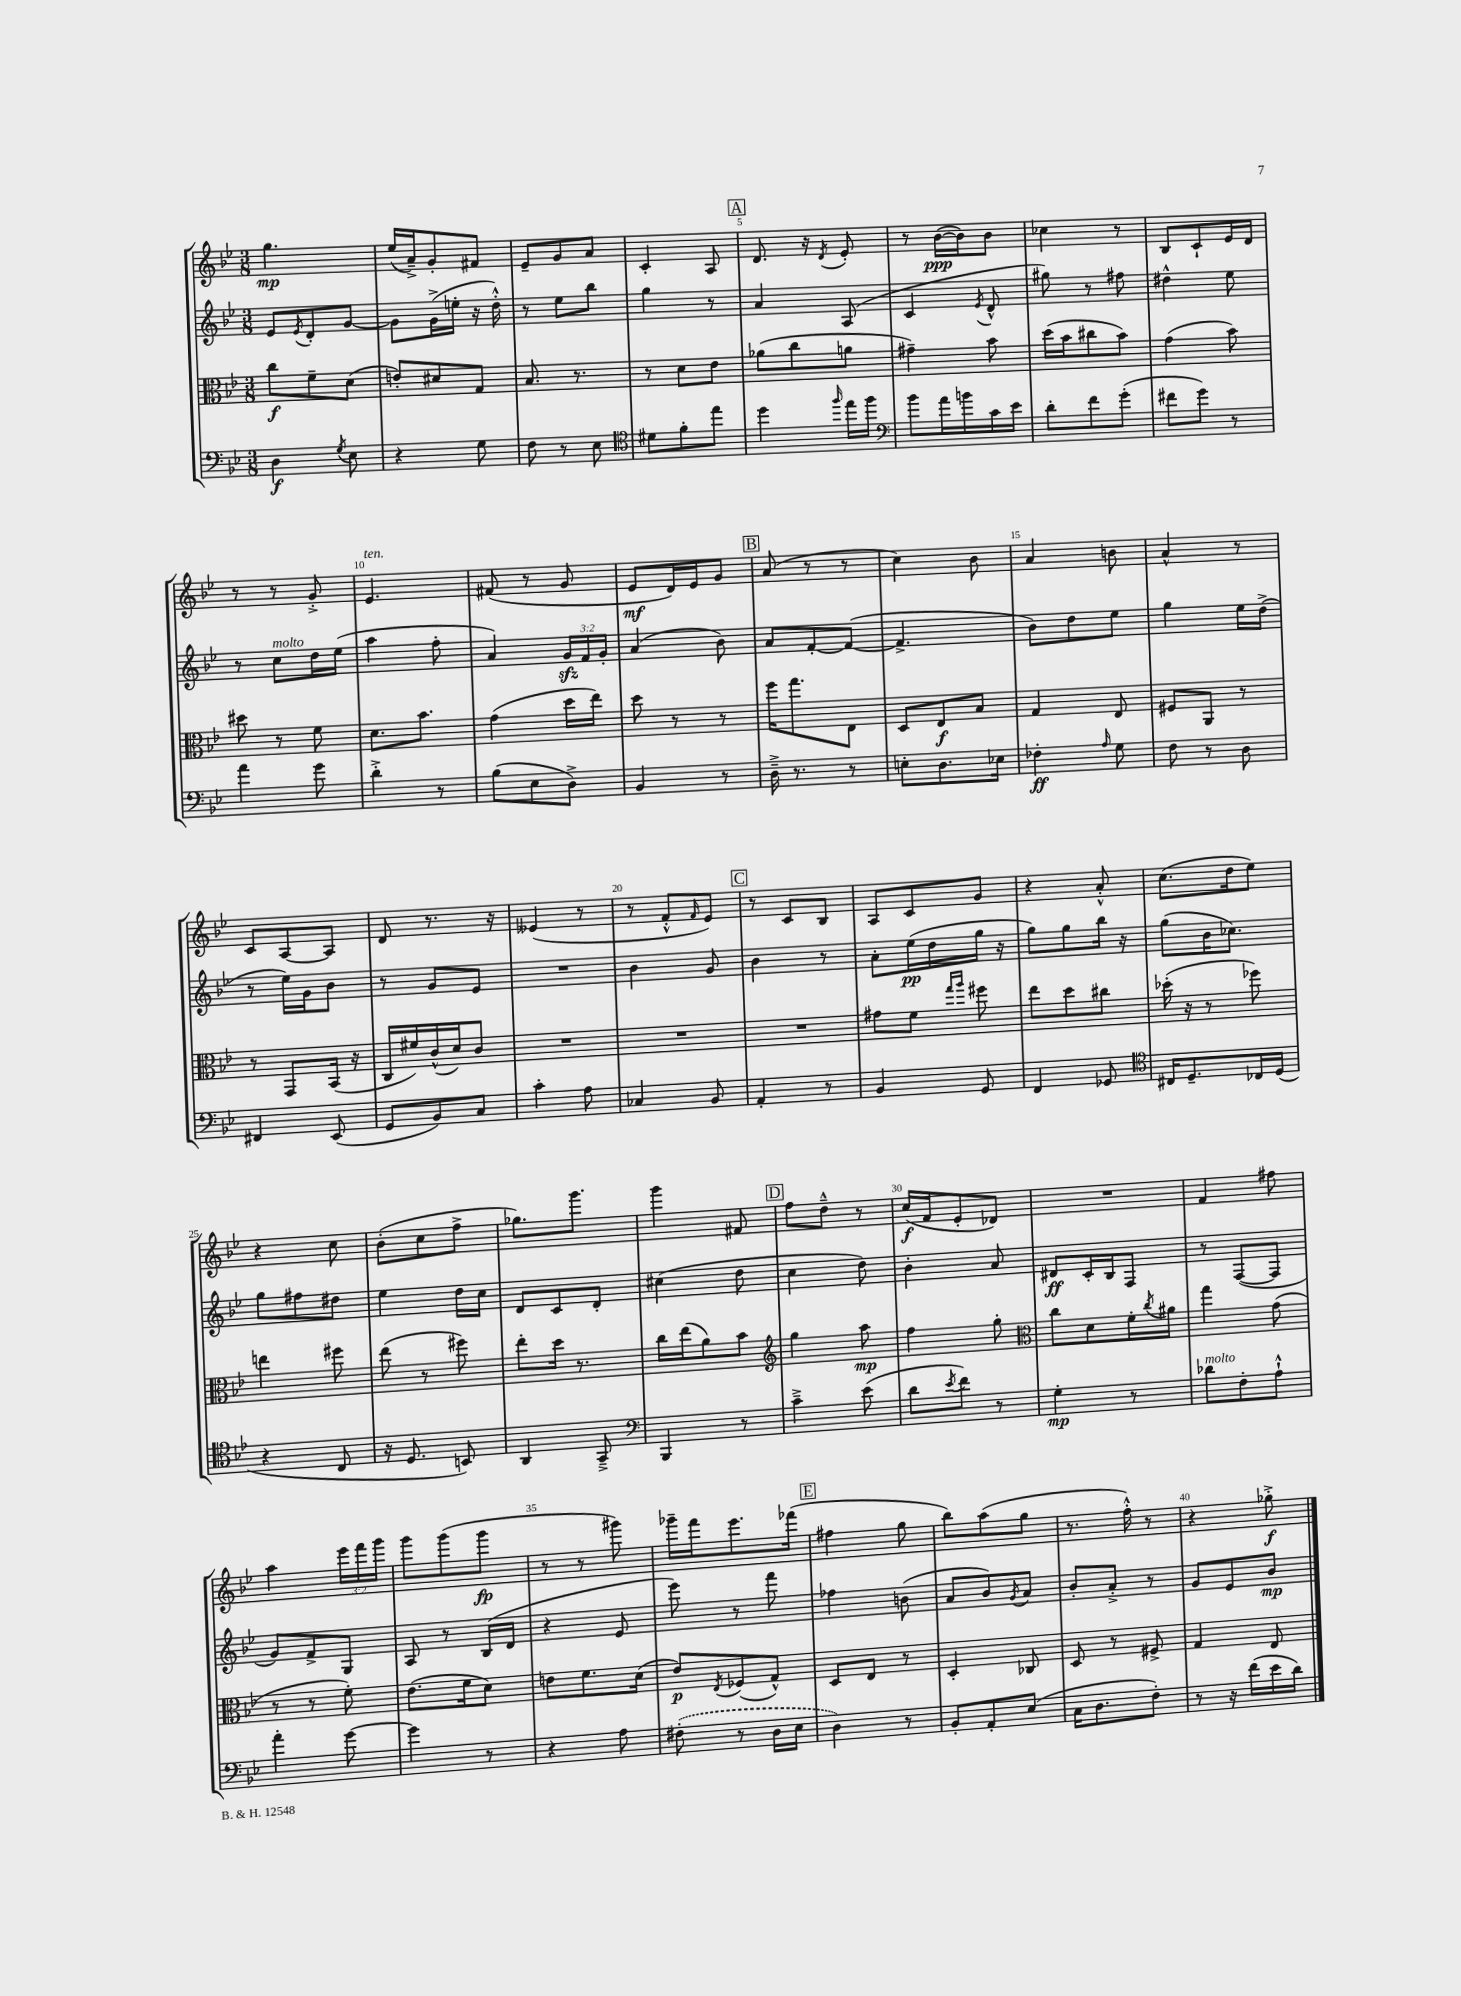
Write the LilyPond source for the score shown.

<<
\new StaffGroup <<
\new Staff = "s0" {
    \clef treble \key bes \major \numericTimeSignature \time 3/8 \override Staff.TupletNumber.text = #tuplet-number::calc-fraction-text
    g''4.\mp |
    ees''16( a'16--->) g'8-. fis'8 |
    ees'8-- g'8 a'8 |
    c'4-. a8 |
    \mark \markup { \box "A" } d'8. r16 \acciaccatura { d'8 } ees'8-. |
    r8 bes'16~\ppp( bes'16) bes'8 |
    ces''4 r8 |
    bes8 c'8-! ees'16 d'16 |
    r8 r8 g'8-.-> |
    ees'4.^\markup { \italic "ten." } |
    fis'8( r8 g'8 |
    ees'8\mf d'16) ees'16 g'8 |
    \mark \markup { \box "B" } a'8( r8 r8 |
    c''4) bes'8 |
    a'4 b'8 |
    a'4-^ r8 |
    c'8 a8~ a8 |
    d'8 r8. r16 |
    eeses'4( r8 |
    r8 f'8-.-^ \grace { f'16 } ees'8) |
    \mark \markup { \box "C" } r8 c'8 bes8 |
    a8 c'8 g'8 |
    r4 a'8-.-^ |
    c''8.( d''16 ees''8) |
    r4 c''8 |
    bes'8-.( c''8 f''8-> |
    ges''8.) g'''8. |
    g'''4 fis'8 |
    \mark \markup { \box "D" } f''8 d''8---^ r8 |
    c''16\f( f'16 ees'8-. des'8) |
    R4. |
    f'4 fis''8 |
    a''4 \tuplet 3/2 { ees'''16 f'''16 g'''16 } |
    g'''8 g'''8( g'''8\fp |
    r8 r8 gis'''8) |
    ges'''16-- f'''16 ees'''8. fes'''16( |
    \mark \markup { \box "E" } fis''4 g''8 |
    bes''8) a''8( g''8 |
    r8. f''16-.-^) r8 |
    r4 ges''8-.->\f \bar "|." |
}
\new Staff = "s1" {
    \clef treble \key bes \major \numericTimeSignature \time 3/8 \override Staff.TupletNumber.text = #tuplet-number::calc-fraction-text
    ees'8 \acciaccatura { ees'8 } d'8-. g'8~ |
    g'8 g'16->( e''16-. r16 d''16-.-^) |
    r8 ees''8 bes''8 |
    g''4 r8 |
    \mark \markup { \box "A" } a'4 a8( |
    c'4 \acciaccatura { ees'8 } d'8-^ |
    gis''8) r8 fis''8 |
    dis''4-^ ees''8 |
    r8 c''8^\markup { \italic "molto" } d''16 ees''16( |
    a''4 f''8-. |
    a'4) \tuplet 3/2 { g'16\sfz f'16 g'16-. } |
    a'4( bes'8) |
    \mark \markup { \box "B" } a'8 f'8~-. f'8~( |
    f'4.-> |
    bes'8) d''8 ees''8 |
    g''4 ees''16 d''16->( |
    r8 ees''16) g'16 bes'8 |
    r8 g'8 ees'8 |
    R4. |
    bes'4 g'8 |
    \mark \markup { \box "C" } bes'4 r8 |
    a'8-. ees''16\pp( d''16 g''16 r16 |
    g''8) g''8 bes''16 r16 |
    g''8( bes'16 ces''8.) |
    g''8 fis''8 dis''8 |
    ees''4 d''16 c''16 |
    d'8 c'8 d'8-. |
    cis''4( d''8 |
    \mark \markup { \box "D" } c''4 d''8) |
    bes'4-. a'8 |
    dis'8\ff c'16-. bes16 f8 |
    r8 f8~( f8 |
    g'8) f'8-> g8 |
    a8 r8 bes16( d'16 |
    r4 ees'8 |
    ees'''8) r8 f'''8 |
    \mark \markup { \box "E" } fes''4 b'8( |
    a'8 bes'8) \acciaccatura { g'8 } a'8 |
    bes'8-. a'8-.-> r8 |
    g'8 ees'8 bes'8\mp \bar "|." |
}
\new Staff = "s2" {
    \clef alto \key bes \major \numericTimeSignature \time 3/8
    c''8\f f'8-- d'8( |
    e'8-.) dis'8 g8 |
    bes8. r8. |
    r8 d'8 ees'8 |
    \mark \markup { \box "A" } aes'8( c''8 a'8 |
    gis'4--) bes'8 |
    d''16( bes'16 cis''8 bes'8) |
    g'4( bes'8) |
    dis''8 r8 f'8 |
    d'8. bes'8. |
    g'4( d''16 ees''16) |
    d''8 r8 r8 |
    \mark \markup { \box "B" } f''16 g''8. ees8 |
    d8 ees8\f bes8 |
    g4 ees8 |
    fis8 a,8 r8 |
    r8 g,8 bes,16( r16 |
    c16 fis'16) c'16-^( d'16) c'8 |
    R4. |
    R4. |
    \mark \markup { \box "C" } R4. |
    gis'8 f'8 \grace { g''16 a''16 } fis''8 |
    ees''8 d''8 cis''8 |
    des''16-.( r16 r8 fes''8) |
    e''4 fis''8 |
    ees''8( r8 fis''8) |
    ees''8-. d''16 r8. |
    c''16 ees''16( a'8) bes'8 |
    \mark \markup { \box "D" } \clef treble g''4 a''8\mp |
    f''4 g''8-. |
    \clef alto c''8 d'8 f'16-. \acciaccatura { c''8 } ais'16 |
    g''4 g'8( |
    r8 r8 f'8-.) |
    ees'8.( f'16 d'8) |
    e'8 f'8. d'16( |
    ees'8\p) \acciaccatura { ees8 } fes8( g8-^) |
    \mark \markup { \box "E" } d8 ees8 r8 |
    d4-. ces8 |
    d8 r8 fis8-> |
    g4 ees8 \bar "|." |
}
\new Staff = "s3" {
    \clef bass \key bes \major \numericTimeSignature \time 3/8
    d4\f \acciaccatura { g8 } ees8 |
    r4 g8 |
    f8 r8 ees8 |
    \clef tenor dis'8 f'8-. ees''8 |
    \mark \markup { \box "A" } d''4 \grace { f''16 } ees''16 f''16 |
    \clef bass bes'8 a'16 b'16 c'16 ees'16 |
    d'8-. f'8 g'8-.( |
    fis'8 g'8) r8 |
    a'4 g'8 |
    d'4-.-> r8 |
    bes8( ees8 d8->) |
    bes,4 r8 |
    \mark \markup { \box "B" } d16---> r8. r8 |
    e8-. d8. ees16 |
    fes4-.\ff \grace { a16 } g8 |
    f8 r8 d8 |
    fis,4 ees,8( |
    g,8 bes,8) c8 |
    c'4-. a8 |
    ces4 bes,8 |
    \mark \markup { \box "C" } a,4-. r8 |
    bes,4 g,8 |
    f,4 ges,8 |
    \clef tenor cis16 d8.-- ces16 d16( |
    r4 c8 |
    r16 d8. b,8) |
    a,4 g,8---> |
    \clef bass bes,,4 r8 |
    \mark \markup { \box "D" } c'4---> ees'8( |
    d'8 \acciaccatura { ees'8 } f'8) r8 |
    g4-.\mp r8 |
    des'8^\markup { \italic "molto" } f8-. a8-!-^ |
    a'4-. g'8~ |
    g'4 r8 |
    r4 a8 |
    \once \slurDashed fis8-.( r8 d16 ees16 |
    \mark \markup { \box "E" } d4) r8 |
    bes,8-. a,8-. ees8( |
    c16 d8. f8-.) |
    r8 r16 f'16( ees'16 d'16) \bar "|." |
}
>>
>>
\layout { \context { \Score \override BarNumber.break-visibility = ##(#f #t #t) barNumberVisibility = #(every-nth-bar-number-visible 5) } }
